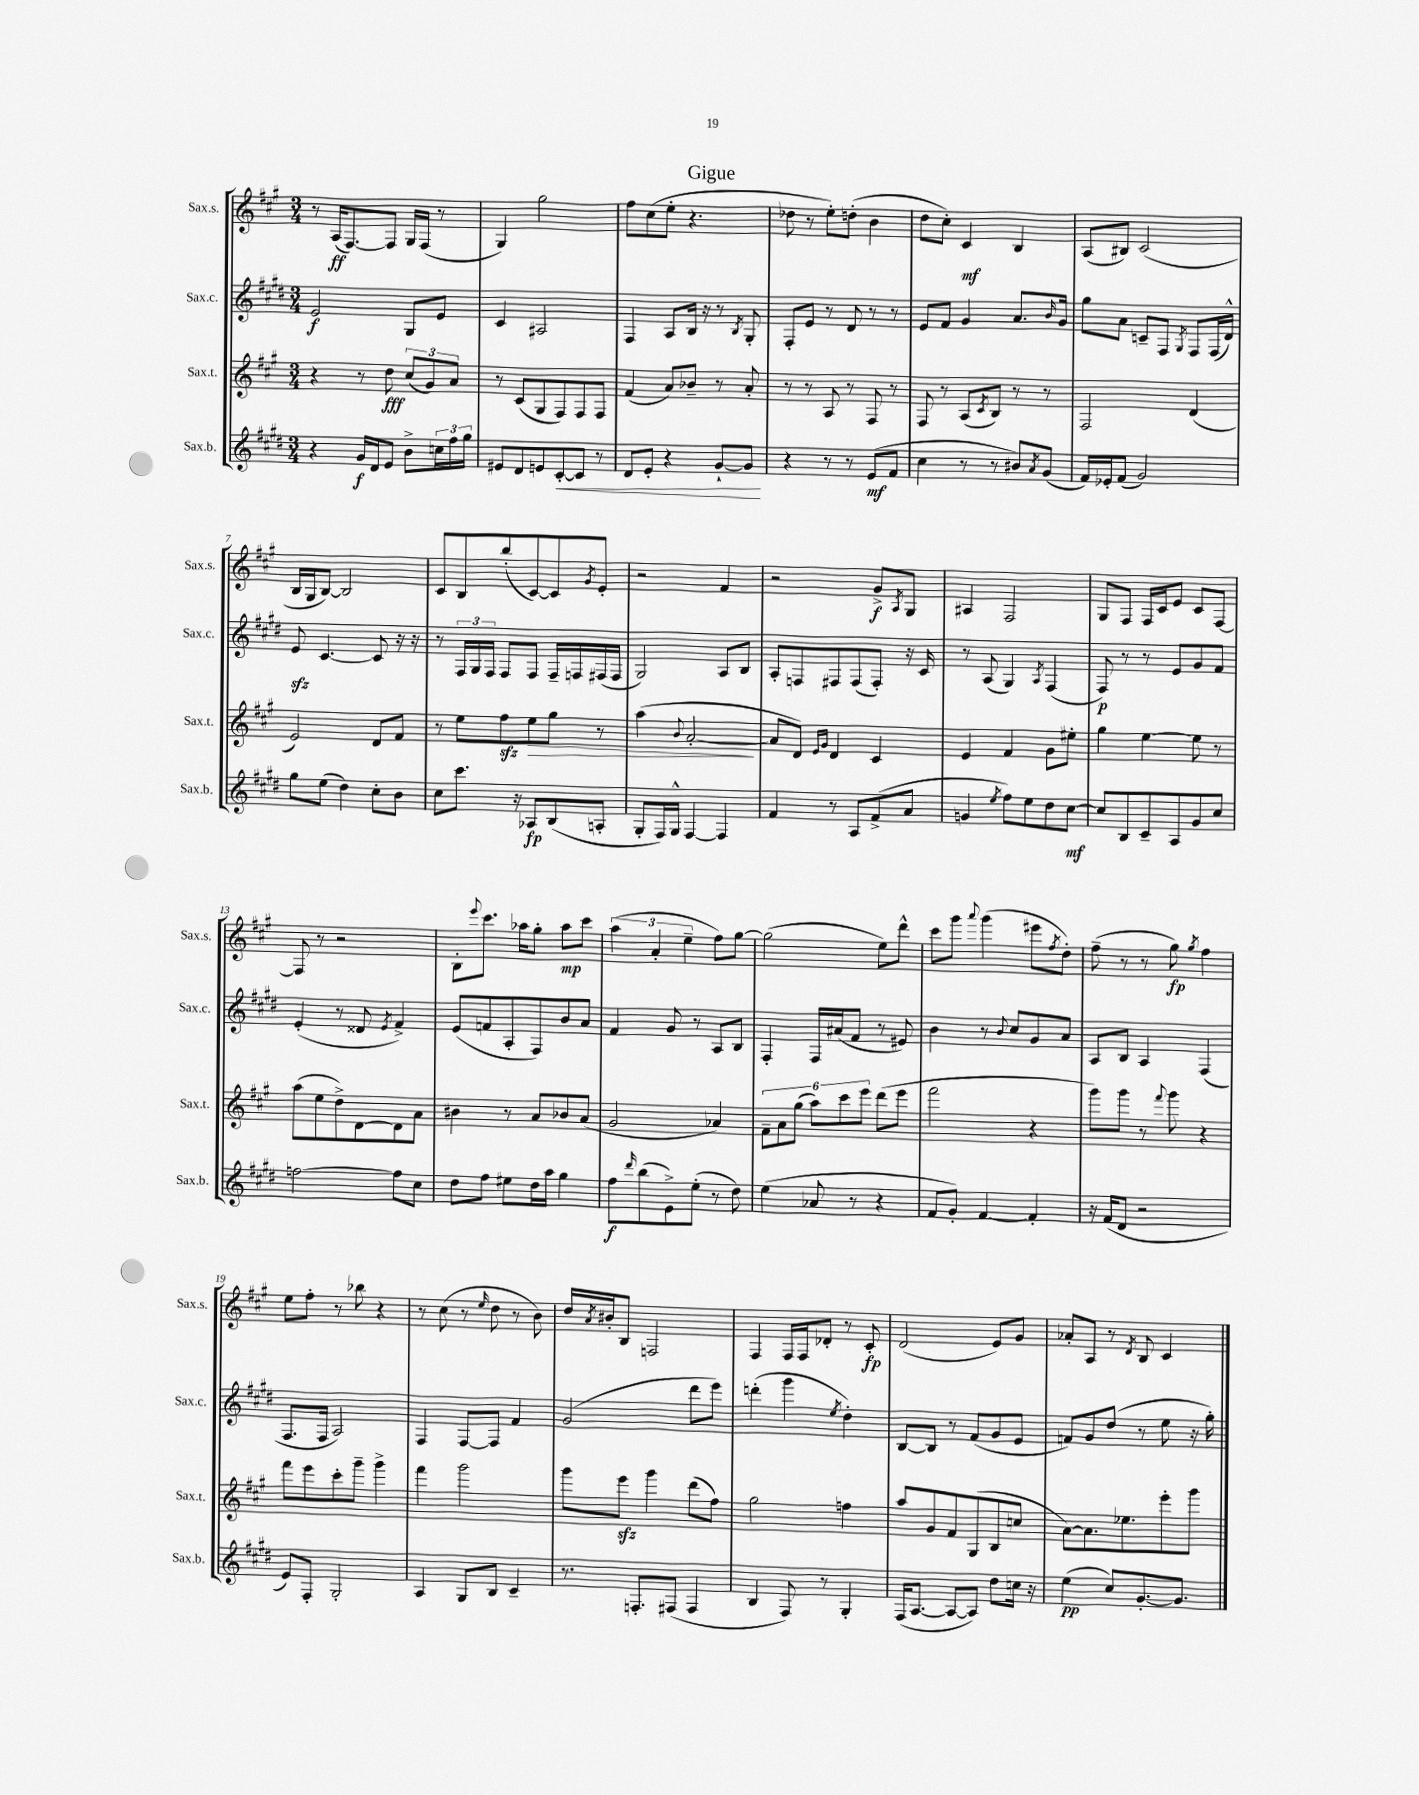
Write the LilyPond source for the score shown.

\header { title = "Gigue" }
<<
\new StaffGroup <<
\new Staff = "s0" \with { instrumentName = "Sax.s." shortInstrumentName = "Sax.s." } {
    \clef treble \key a \major \numericTimeSignature \time 3/4
    r8 a16\ff( fis8.~) fis8 gis16 fis16( r8 |
    gis4) gis''2 |
    fis''8 cis''8( e''8-. r4. |
    des''8 r8 e''8-.) d''8-.( b'4 |
    d''8 cis''8-.) cis'4\mf b4 |
    a8( bis8) cis'2( |
    b16 gis16 b8~) b2 |
    cis'8 b8 b''8-.( cis'8~) cis'8 \acciaccatura { gis'8 } e'8-. |
    r2 fis'4 |
    r2 gis'8->\f \acciaccatura { a8 } gis8 |
    ais4 fis2 |
    gis8 fis8 fis16 cis'16 e'8 cis'8 fis8~ |
    fis8 r8 r2 |
    b8-. \appoggiatura { e'''8 } cis'''8. aes''16 gis''8-. aes''8\mp cis'''8 |
    \tuplet 3/2 { a''4( a'4-. e''4-- } fis''8) gis''8~ |
    gis''2( e''8) d'''8-^ |
    cis'''8 gis'''8 \appoggiatura { a'''8 } gis'''4( eis'''8 \acciaccatura { fis''8 } d''8-.) |
    fis''8--( r8 r8 gis''8\fp) \acciaccatura { gis''8 } fis''4 |
    e''8 fis''8-. r8 bes''8 r4 |
    r8 cis''8( r8 \grace { e''16 } d''8 r8 b'8) |
    d''16 \acciaccatura { a'8 } bis'16-. b8 f2 |
    fis4 fis16 fis16 des'8-. r8 cis'8-.\fp |
    d'2( e'8) gis'8 |
    aes'8-. a8 r8 \acciaccatura { d'8 } b8 cis'4 \bar "|." |
}
\new Staff = "s1" \with { instrumentName = "Sax.c." shortInstrumentName = "Sax.c." } {
    \clef treble \key e \major \numericTimeSignature \time 3/4
    e'2\f gis8 e'8 |
    cis'4 ais2 |
    fis4 a8 b16 r16 r8 \acciaccatura { b8 } gis8-. |
    fis8-. e'8 r8 dis'8 r8 r8 |
    e'8 fis'8 gis'4 a'8. \grace { b'16 } gis'16 |
    gis''8 a'8 c'8-- fis8 \acciaccatura { gis8 } fis8 fis16( dis'16-^) |
    e'8\sfz cis'4.~ cis'8 r16 r16 |
    r8 \tuplet 3/2 { fis16 gis16 fis16 } fis8 fis8 fis16-- f16 fis16( fis16 |
    gis2) a8 b8 |
    a8-. f8 fis8 fis8( fis8-.) r16 cis'16 |
    r8 a8( gis4) \acciaccatura { a8 } fis4( |
    fis8\p) r8 r8 e'8 gis'8 fis'8 |
    e'4-.( r8 disis'8 \acciaccatura { e'8 } fis'4->) |
    e'8( f'8 a8-. fis8) b'8 a'8 |
    fis'4 gis'8 r8 a8 b8 |
    fis4-. fis16 ais'16( fis'8 r8 eis'8) |
    b'4 r8 \appoggiatura { b'8 } cis''8 gis'8 a'8 |
    a8 b8 a4 fis4( |
    fis8. fis16 a2) |
    fis4 fis8~ fis8 fis'4 |
    gis'2( dis'''8 e'''8) |
    d'''4-.( gis'''4 \acciaccatura { e''8 } dis''4-.) |
    b8~ b8 r8 fis'8( gis'8 e'8 |
    f'8) gis'8 dis''8( r8 e''8 r16 gis''16-.) \bar "|." |
}
\new Staff = "s2" \with { instrumentName = "Sax.t." shortInstrumentName = "Sax.t." } {
    \clef treble \key a \major \numericTimeSignature \time 3/4
    r4 r8 d''8\fff \tuplet 3/2 { cis''8( gis'8) a'8 } |
    r8 cis'8( gis8 fis8) fis8 fis8 |
    fis'4( a'8) bes'8-- r8 a'8-. |
    r8 r8 a8 r8 fis8 r8 |
    fis8 r8 a8( \acciaccatura { cis'8 } b8) r8 r8 |
    fis2 d'4( |
    e'2) d'8 fis'8 |
    r8 e''8 fis''8\sfz e''8\> gis''8 r8 |
    a''4( \appoggiatura { b'8 } a'2~-.\! |
    a'8 d'8) \grace { e'16 gis'16 } d'4 cis'4 |
    e'4 fis'4 gis'8 eis''8-. |
    gis''4 e''4~ e''8 r8 |
    a''8( e''8 d''8->) d'8~ d'8 a'8 |
    bis'4 r8 a'8 bes'8 a'8( |
    gis'2 aes'4) |
    \tuplet 6/4 { fis'8-- a'8 gis''8( a''8) cis'''8 e'''8 } d'''8( e'''8 |
    fis'''2 r4 |
    gis'''8) gis'''8 r8 \appoggiatura { fis'''8 } gis'''8 r4 |
    fis'''8 e'''8 cis'''8-. gis'''8-- gis'''4-> |
    fis'''4 gis'''2 |
    gis'''8 e'''8\sfz gis'''4 d'''8( fis''8) |
    gis''2 f''4 |
    a''8 gis'8 fis'8 gis8( b8 c''8 |
    a'8~) a'8. ees''8. e'''8-. gis'''8 \bar "|." |
}
\new Staff = "s3" \with { instrumentName = "Sax.b." shortInstrumentName = "Sax.b." } {
    \clef treble \key e \major \numericTimeSignature \time 3/4
    r4 gis'16\f dis'16 e'8 b'8-> \tuplet 3/2 { c''16 fis''16 gis''16 } |
    eis'8 dis'8 e'8 cis'8~-.\< cis'8 r8 |
    dis'8 e'8-. r4 gis'8~-! gis'8\! |
    r4 r8 r8 e'8\mf( fis'8 |
    cis''4 r8 r8 bis'8) \acciaccatura { a'8 } gis'8( |
    fis'16) ees'16-. fis'8( gis'2) |
    gis''8 e''8( dis''4) cis''8-. b'8 |
    cis''8 cis'''8. r16 aes8\fp b8( a8-. |
    gis8-. fis16) gis16-^ fis4~ fis4 |
    fis'4 r8 a8 fis'8->( a'8 |
    g'4 \acciaccatura { e''8 } fis''8) e''8 dis''8 cis''8~\mf |
    cis''8 b8 cis'8-- a8 gis'8 cis''8 |
    f''2~ f''8 cis''8 |
    dis''8 fis''8 eis''8 dis''16 a''16 gis''4 |
    fis''8\f \grace { dis'''16 } b''8( e'8->) e''8-.( r8 dis''8) |
    e''4( aes'8 r8 r4 |
    fis'8 gis'8-.) fis'4~ fis'4-. |
    r16 fis'16( dis'8 r2 |
    e'8) fis8-. gis2-. |
    a4 gis8 b8 cis'4-- |
    r8. f8.-. fis8( fis4 |
    b4 fis8) r8 gis4-. |
    fis16( a8.~ a8~ a8) dis''8 c''16 r16 |
    e''4\pp( cis''8) gis'8.~-. gis'8. \bar "|." |
}
>>
>>
